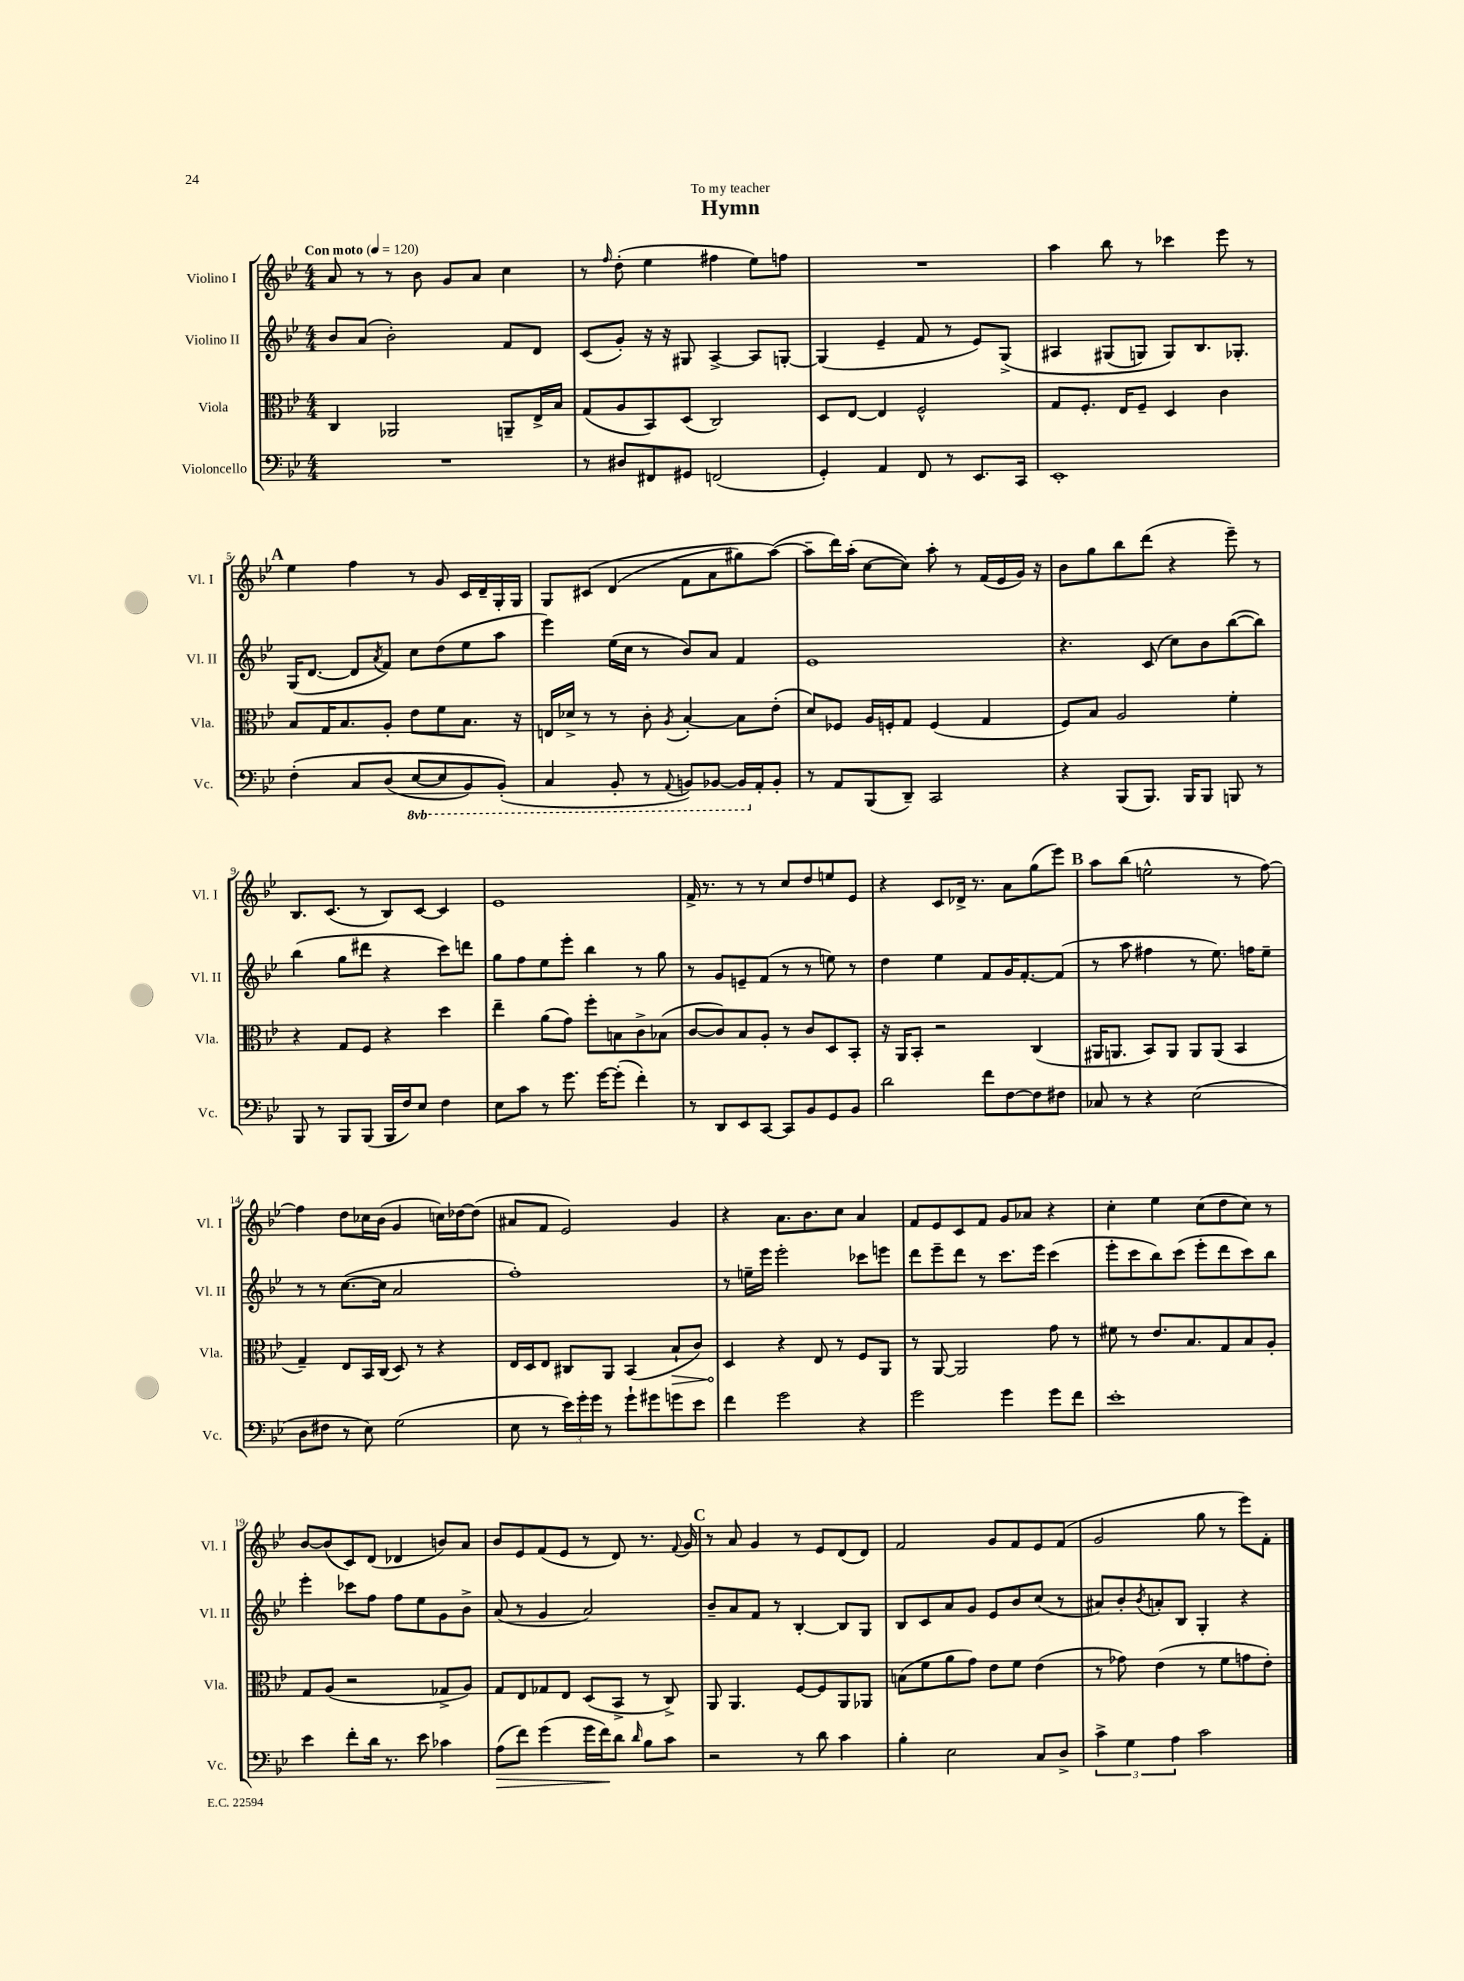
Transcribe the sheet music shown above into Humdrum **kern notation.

**kern	**kern	**kern	**kern
*staff4	*staff3	*staff2	*staff1
*clefF4	*clefC3	*clefG2	*clefG2
*k[b-e-]	*k[b-e-]	*k[b-e-]	*k[b-e-]
*M4/4	*M4/4	*M4/4	*M4/4
*MM120	*MM120	*MM120	*MM120
1r	4C	8b-	8a
.	.	(8a	8r
.	2AA-	2b-')	8r
.	.	.	8b-
.	.	.	8g
.	.	.	8a
.	8AA~	8f	4cc
.	16E-^	8d	.
.	16B-	.	.
=	=	=	=
8r	(8G	(8c	8r
.	.	.	16qqff
8D#	8A	8g')	(8dd'
8FF#	8BB-)	16r	4ee-
.	.	16r	.
8GG#	(8D	8G#	.
(2FF	2C)	[4A^	4ff#
.	.	8A]	8ee-)
.	.	[8G'	8ff
=	=	=	=
4GG')	8D	(4G]	1r
.	[8E-	.	.
4AA	4E-]	4e-~	.
8FF	2F^^	8f	.
8r	.	8r	.
8.EE-	.	8e-)	.
.	.	&(8G^	.
16CC	.	.	.
=	=	=	=
1EE-'	8G	4A#	4aa
.	8.F'	.	.
.	.	(8G#	8bb-
.	16E-	.	.
.	8F~	8G)	8r
.	4D	8G&)	4ccc-
.	.	8.B-	.
.	4c	.	8eee-
.	.	8.G-'	.
.	.	.	8r
=	=	=	=
&(4F'	8B-	(16G	4ee-
.	.	[8.d	.
.	16G	.	.
.	8.B-	.	.
8C	.	8d]	4ff
.	.	8qa	.
(8D	8A'	8f)	.
[8EE-	8e-	8cc	8r
8EE-]	8f	(8dd	8g
8BBB-)	8.B-	8ee-	16c
.	.	.	16d~
(8BBB-'&)	.	8aa	16G'
.	16r	.	16G
=	=	=	=
4CC	16E	4eee-)	8G
.	16d-^	.	.
.	8r	.	&(8c#
8BBB-'	8r	(16ee-	(4d
.	.	16cc	.
8r	8c'	8r	.
8qqAAA	8qA	.	.
8BBB)	[4B-'	8b-)	8f
[8BBB-	.	8a	8a
16BBB-]	8B-]	4f	8gg#)
16AA'	.	.	.
8BB-'	(8e-'	.	([8aa&)
=	=	=	=
8r	8d)	1e-	8aa~]
8AA	8F-	.	16ddd)
.	.	.	(16aa'
(8BBB-	16A	.	[8cc
.	16F'	.	.
8DD~)	8G	.	8cc])
2CC	(4F	.	8aa'
.	.	.	8r
.	4G	.	(16f
.	.	.	16e-
.	.	.	16g)
.	.	.	16r
=	=	=	=
4r	8F)	4.r	8b-
.	8B-	.	8gg
(8BBB-	2A	.	8bb-
8.BBB-)	.	(8c	(8ddd
.	.	8cc)	4r
16BBB-	.	.	.
8BBB-	.	8b-	.
8BBB	4f'	([8bb-	8eee-~)
8r	.	8bb-])	8r
=	=	=	=
8BBB-	4r	(4bb-	8.B-
8r	.	.	.
.	.	.	(8.c
8BBB-	8G	8gg	.
(8BBB-	8F	8ddd#	8r
16BBB-	4r	4r	8B-)
16F)	.	.	.
8E-	.	.	[8c
4F	4dd	8ccc)	4c]
.	.	8ddd	.
=	=	=	=
8E-	4ee-~	8gg	1e-
8c	.	8ff	.
8r	(8a	8ee-	.
8.g	8g)	8eee-'	.
.	8ff'	4bb-	.
[16g	.	.	.
(8g']	8B	.	.
4f')	8c^	8r	.
.	(8B-	8gg	.
=	=	=	=
8r	[8c	8r	16f^
.	.	.	8.r
8DD	8c])	8g	.
8EE-	8B-	8e~	8r
[8CC	8A'	(8f	8r
8CC]	8r	8r	8cc
8BB-	8c	8r	8dd
8GG	8D	8ee)	8ee
8BB-	8BB-'	8r	8e-
=	=	=	=
2d	16r	4dd	4r
.	16AA	.	.
.	8BB-'	.	.
.	2r	4ee-	8c
.	.	.	16d-^
.	.	.	8.r
8f	.	8f	.
[8F	.	16g	8a
.	.	[8.f'	.
8F]	(4C	.	(8gg
8F#	.	(8f]	8eee-)
=	=	=	=
8C-	16AA#	8r	8aa
.	8.AA	.	.
8r	.	8aa	(8bb-
4r	8BB-)	4ff#	2ee^^
.	8AA	.	.
(2E-	8AA	8r	.
.	(8AA	8.ee-)	.
.	4BB-	.	8r
.	.	16ff	.
.	.	8ee-~	[8ff)
=	=	=	=
8D	4G~)	8r	4ff]
8F#	.	8r	.
8r	8E-	([8.cc	8dd
8E-)	16BB-	.	16cc-
.	(16C	16cc]	(16b-
(2G	8D)	2a	4g
.	8r	.	.
.	4r	.	16cc)
.	.	.	[16dd-
.	.	.	(8dd-]
=	=	=	=
8E-	16E-	1ff')	8a#
.	16D	.	.
8r	8E-	.	8f
24e-)	8C#	.	2e-)
24g'	.	.	.
24g	.	.	.
8r	8AA	.	.
8g`	(4BB-	.	.
8g#	.	.	.
8g	8B-`	.	4g
8e-	8c)	.	.
=	=	=	=
4f	4D	8r	4r
.	.	16ee~	.
.	.	16eee-	.
2g	4r	2eee-'	8.a
.	.	.	8.b-
.	8E-	.	.
.	8r	.	8cc
4r	8F	8ccc-	4a
.	8AA	8eee	.
=	=	=	=
2g	8r	8ddd	8f
.	[8AA	8eee-~	8e-
.	2AA]	8ddd	8c
.	.	8r	8f
4g	.	8.ccc	8g
.	.	.	8a-
.	.	16eee-	.
8g	8g	(4ccc	4r
8f	8r	.	.
=	=	=	=
1e-'	8f#	8eee-'	4cc'
.	8r	8ccc	.
.	8.e-	8bb-)	4ee-
.	.	(8ccc	.
.	8.B-	.	.
.	.	8eee-'	(8cc
.	8G	8ddd	8dd
.	8B-	8ccc)	8cc)
.	8A'	8bb-	8r
=	=	=	=
4e-	8G	4eee-'	[8b-
.	(8A	.	(8b-]
8f'	2r	8ccc-	8c)
16d	.	8ff	(8d
8.r	.	.	.
.	.	8ff	4d-
8e-	.	8ee-	.
4c-	8G-^	8g	8b)
.	8A)	8b-^	8a
=	=	=	=
(8A	8G	(8a	8b-
8f)	8E-	8r	8e-
(4g	8G-	4g	(8f
.	8E-	.	8e-
16g	(8D	2a)	8r
16f)	.	.	.
8d	8BB-^	.	8d)
16qqd	.	.	.
8B-	8r	.	8.r
8c	8C^)	.	.
.	.	.	8qqf
.	.	.	16g
=	=	=	=
2r	8AA	8b-~	8r
.	4.AA	8a	8a
.	.	8f	4g
.	.	8r	.
8r	[8F	[4B-'	8r
8d	8F]	.	8e-
4c	8AA	8B-]	(8d
.	8AA-	8G	8d)
=	=	=	=
4B-'	(8B	8B-	2f
.	8f	8c	.
2E-	8a	8a	.
.	8g)	8g	.
.	8e-	8e-	8g
.	8f	8b-	8f
8C	(4e-	(8cc	8e-
8D^	.	8r	(8f
=	=	=	=
6c^	8r	8a#)	2g
.	8g-)	8b-'	.
6G	.	.	.
.	.	8qb-	.
.	(4e-	8a'	.
6A	.	.	.
.	.	8B-	.
2c	8r	4G'	8gg
.	8f	.	8r
.	8g	4r	8eee-)
.	8e-')	.	8f'
==	==	==	==
*-	*-	*-	*-
